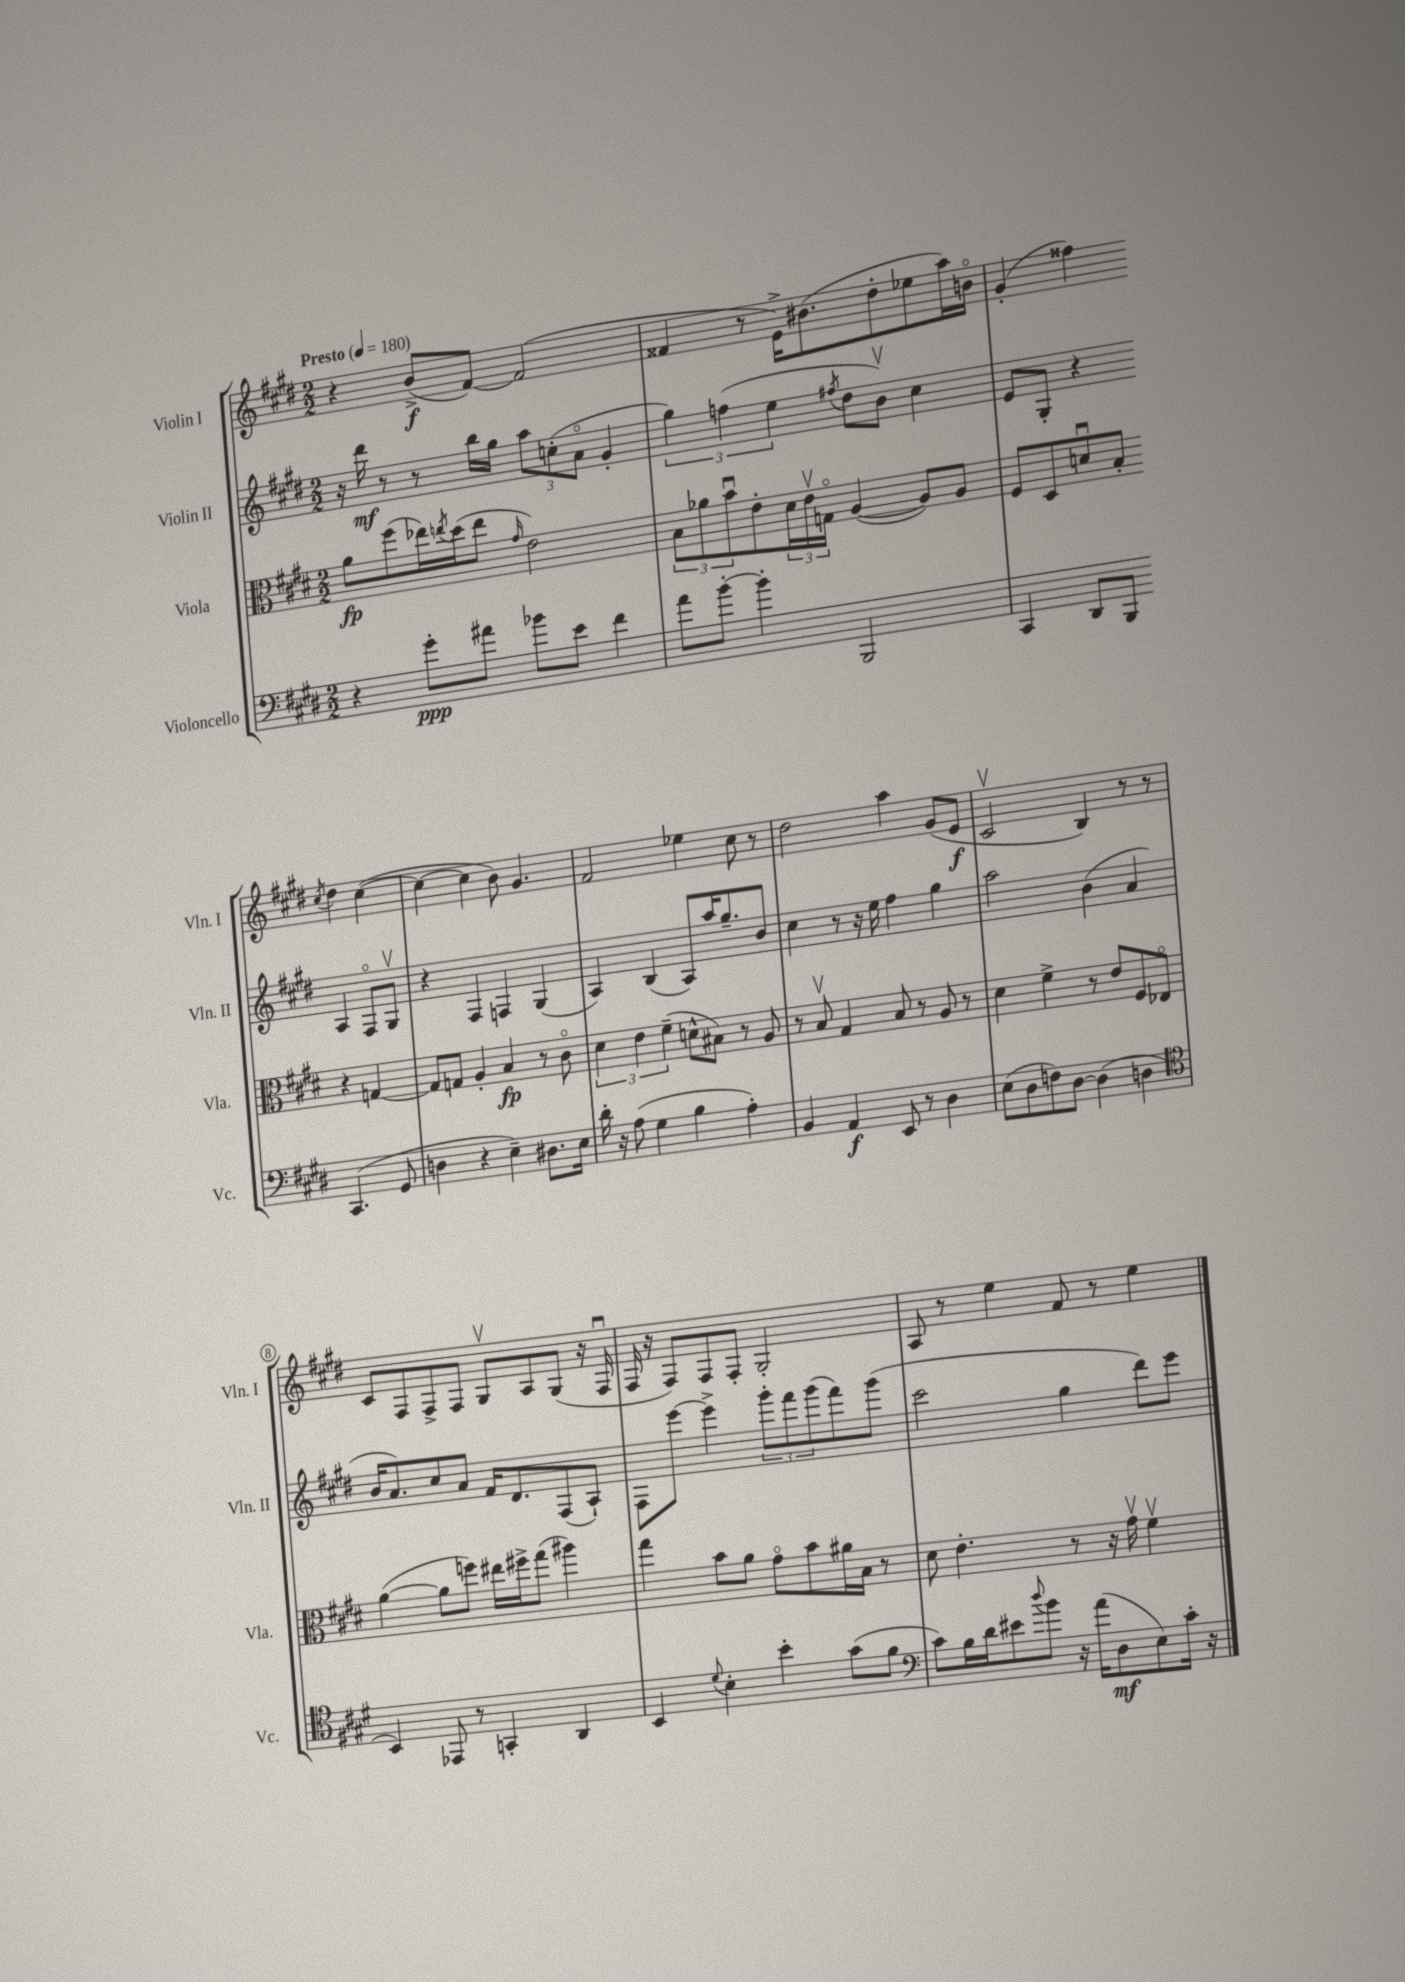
<<
\new StaffGroup <<
\new Staff = "s0" \with { instrumentName = "Violin I" shortInstrumentName = "Vln. I" } {
    \clef treble \key e \major \numericTimeSignature \time 2/2 \tempo "Presto" 4 = 180
    r4 b'8->\f( fis'8~) fis'2( |
    fisis'4 r8 e'16->) bis'8.( dis''8-. ees''8 a''16) b'16\flageolet |
    gis'4-.( fisis''4) \acciaccatura { cis''8 } dis''4 cis''4~( |
    cis''4~ cis''4 b'8) gis'4. |
    fis'2 ees''4 cis''8 r8 |
    dis''2 a''4 gis'8( e'8\f |
    cis'2\upbow b4) r8 r8 |
    cis'8 fis8 fis8-> fis8 gis8\upbow a8 gis8( r16 fis16\downbow |
    fis16 r16 fis8) fis8 fis8-. gis2-. |
    a8 r8 e''4 fis'8 r8 e''4 \bar "|." |
}
\new Staff = "s1" \with { instrumentName = "Violin II" shortInstrumentName = "Vln. II" } {
    \clef treble \key e \major \numericTimeSignature \time 2/2
    r16 dis'''16\mf r8 r8 b''16 gis''16 \tuplet 3/2 { a''8 c''8-.( a'8\flageolet } gis'4-. |
    \tuplet 3/2 { gis''4) f''4( e''4 } \acciaccatura { fis''8 } dis''8 b'8\upbow) cis''4 |
    e'8 gis8-. r4 a4 fis8\flageolet gis8\upbow |
    r4 fis4 f4 gis4( |
    a4) b4( a8) a''16 gis''8.-- b'8 |
    cis''4 r8 r16 e''16 fis''4 gis''4 |
    a''2 b'4( a'4 |
    b'16 a'8.) cis''8 a'8 fis'16 dis'8. fis8( a8-!) |
    fis8 e'''8~ e'''4-> \tuplet 3/2 { gis'''8-. fis'''8 gis'''8( } fis'''8) gis'''8( |
    cis'''2 gis''4 dis'''8) e'''8 \bar "|." |
}
\new Staff = "s2" \with { instrumentName = "Viola" shortInstrumentName = "Vla." } {
    \clef alto \key e \major \numericTimeSignature \time 2/2
    a'8\fp fis''8( ees''16) \acciaccatura { e''8 } dis''16( e''8 \grace { gis'16 } e'2) |
    \tuplet 3/2 { b8 aes'8 b'8\downbow } e'8-. \tuplet 3/2 { dis'16 e'16\upbow g16\flageolet } a4~( a8) a8 |
    fis8 dis8 d'8\downbow b8-. r4 g4~ |
    g8 g8 a4-. b4\fp r8 cis'8\flageolet |
    \tuplet 3/2 { dis'4 e'4 fis'4--( } d'8-^ bis8) r8 a8 |
    r8 b8\upbow gis4 b8 r8 a8 r8 |
    dis'4 fis'4-> r8 e'8 fis8 ees8\flageolet |
    a'4~( a'8 f''8) eis''16 fis''16-> gis''8( ais''4) |
    gis''4 b'8 a'8 gis'8\flageolet b'8 ais'16 b16 r8 |
    dis'8 e'4.-. r8 r16 gis'16\upbow fis'4\upbow \bar "|." |
}
\new Staff = "s3" \with { instrumentName = "Violoncello" shortInstrumentName = "Vc." } {
    \clef bass \key e \major \numericTimeSignature \time 2/2
    r4 gis'8-.\ppp ais'8 bes'8 e'8 fis'4 |
    a'8 b'8~-. b'4-. b,,2 |
    cis,4 dis,8 b,,8 cis,4.( gis,8 |
    d4 r4 e4--) dis8. e16 |
    dis'16-. r16 a8( gis4 b4 a4-.) |
    b,4 a,4\f e,8 r8 dis4 |
    e8( dis8 f8) dis8~ dis4( d4 |
    \clef tenor b,4) ees,8 r8 g,4-. a,4 |
    b,4 \appoggiatura { dis'8 } b4-. b'4-. gis'8( fis'8 |
    \clef bass cis'8) b16 dis'16 eis'8 \appoggiatura { dis''8 } b'8 r16 a'16( dis8\mf e8) cis'16-. r16 \bar "|." |
}
>>
>>
\layout { \context { \Score \override BarNumber.stencil = #(make-stencil-circler 0.1 0.3 ly:text-interface::print) } }
